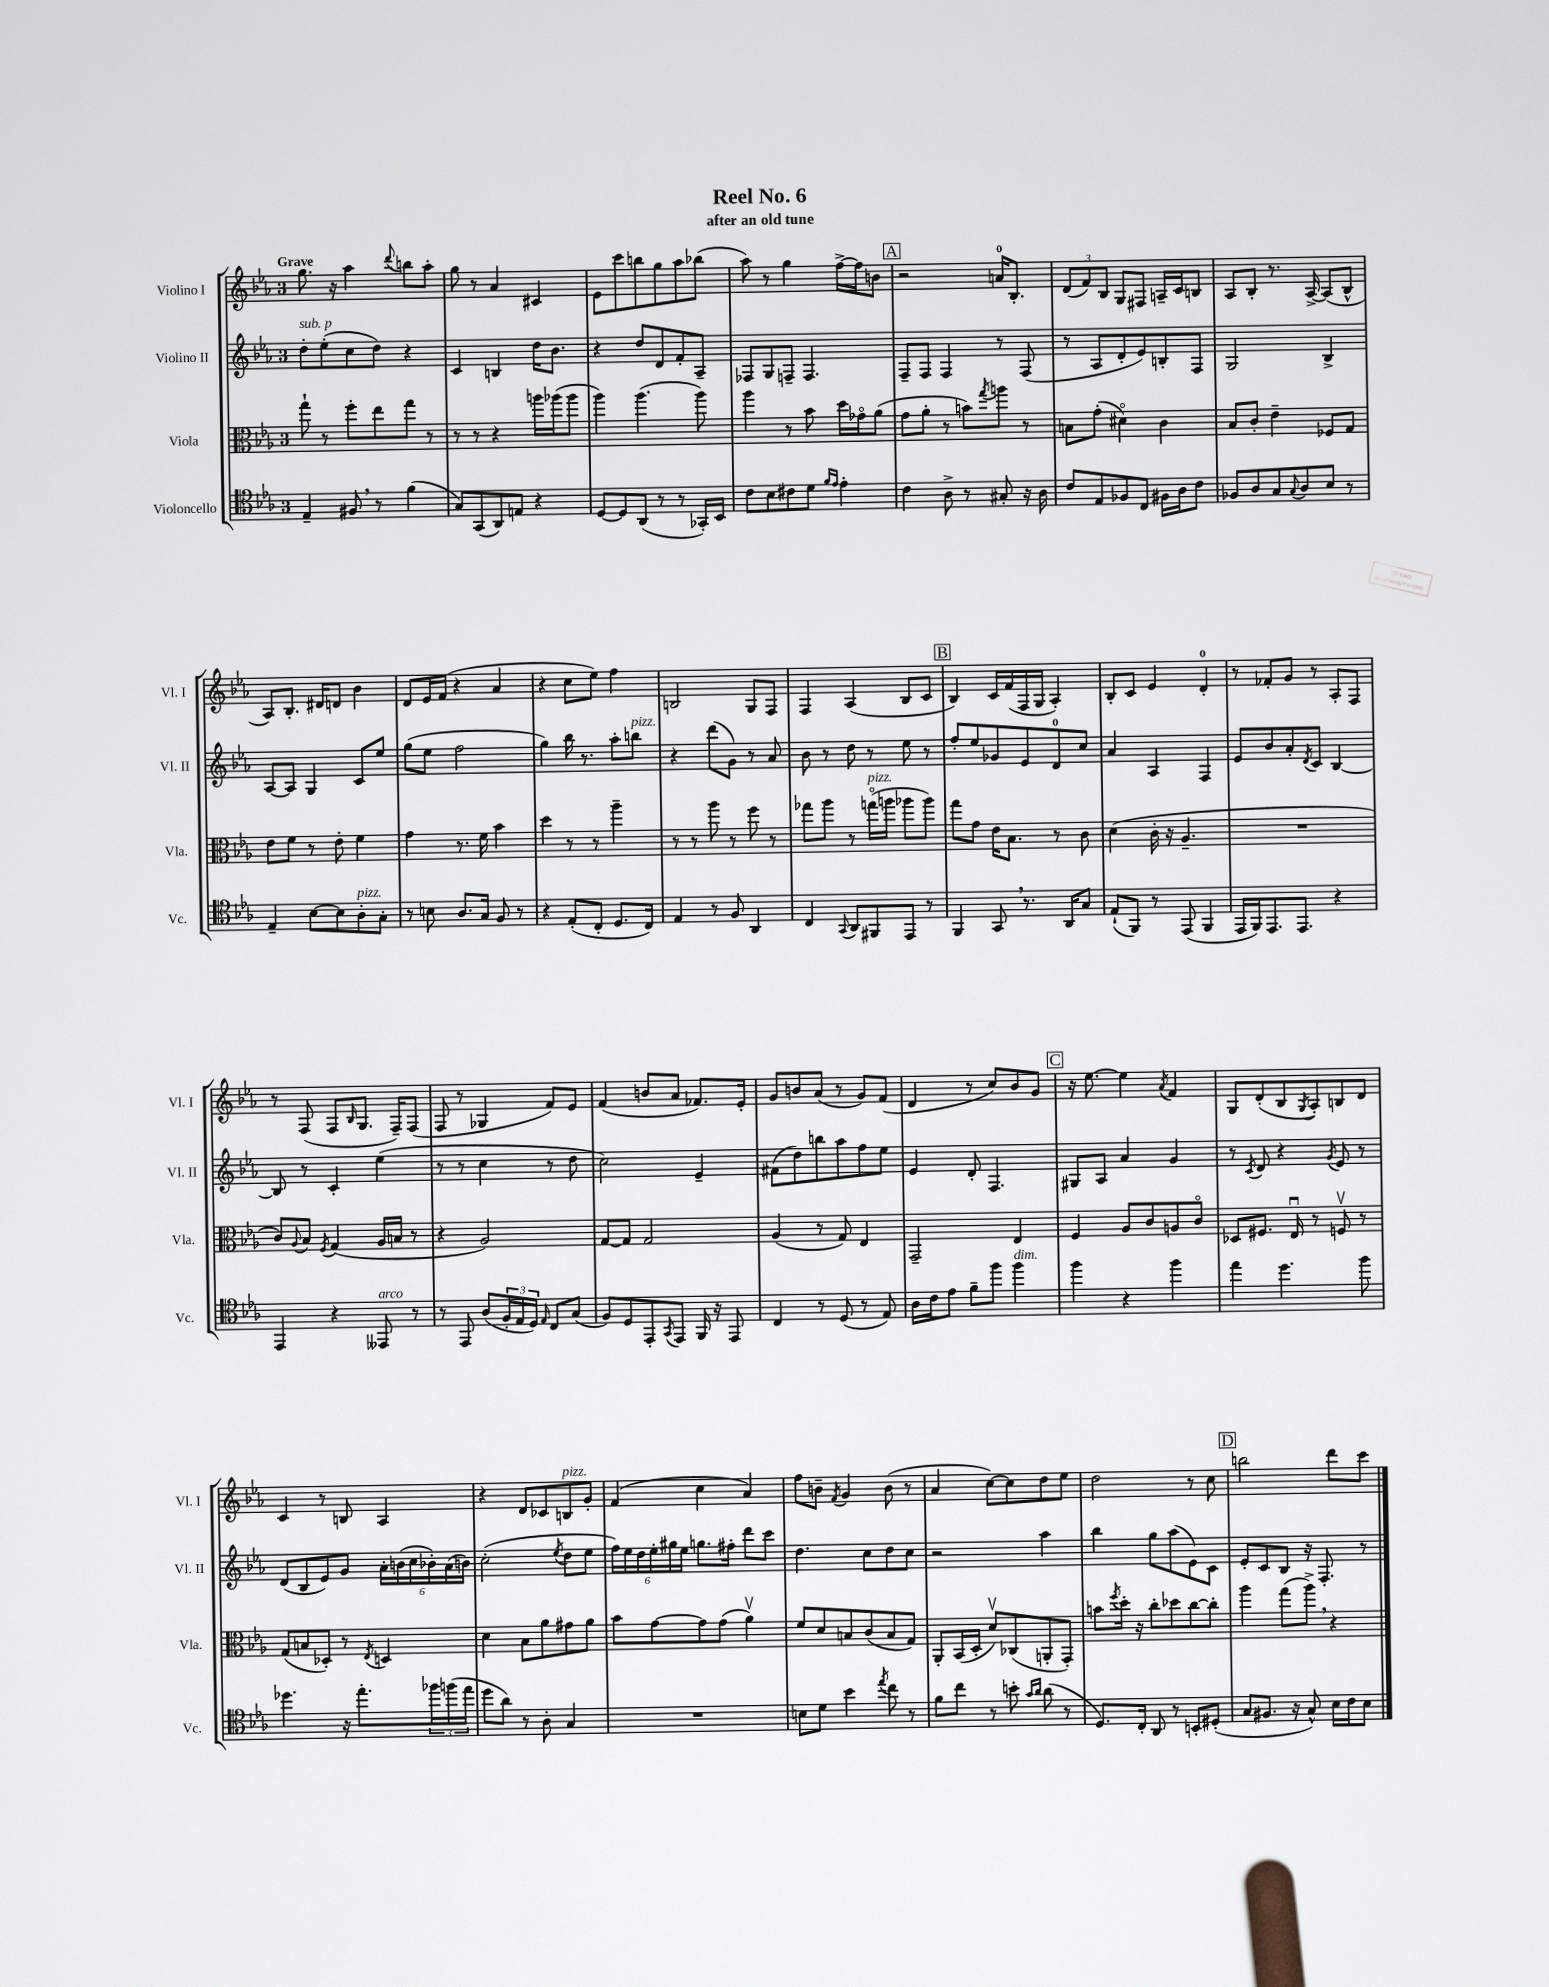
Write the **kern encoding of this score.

**kern	**kern	**kern	**kern
*staff4	*staff3	*staff2	*staff1
*clefC4	*clefC3	*clefG2	*clefG2
*k[b-e-a-]	*k[b-e-a-]	*k[b-e-a-]	*k[b-e-a-]
*M3/4	*M3/4	*M3/4	*M3/4
4E-~	8gg`	8dd'	8.gg
.	8r	(8ee-'	.
.	.	.	16r
8F#	8ff'	8cc	4aa-
8r	8ee-	8dd)	.
.	.	.	8qqddd
(4f	8gg	4r	8bb
.	8r	.	8aa-'
=	=	=	=
8G)	8r	4c	8gg
(8GG	8r	.	8r
8AA-)	4r	4B	4a-
8E	.	.	.
4r	16aa	16dd	4c#
.	(16aa-	8.b-	.
.	8aa-	.	.
=	=	=	=
[8D	4aa-)	4r	8e-
8D]	.	.	8ccc
(8AA-	(4.aa-	8dd	8bb
8r	.	8d	8gg
8r	.	8f'	8aa-
16GG-')	8aa-)	8A-~	(8bb-
16BB-	.	.	.
=	=	=	=
8c	4aa-	8F-	8aa-)
8B-	.	8G	8r
8c#	8r	8F~	4gg
8d	8b-	4.F	.
16qqf	.	.	.
16qqe-	.	.	.
4e-'	16dd	.	[16ff^
.	16g-o	.	16ff]
.	(8a-	.	8b
=	=	=	=
4c	8g	8F~	2r
.	8a-'	8F	.
8A-^	8r	4F	.
8r	8b)	.	.
.	8qgg	.	.
8G#'	8aa	8r	16a
.	.	.	8.B-'
16r	8r	(8F	.
16A-	.	.	.
=	=	=	=
8c	8B	8r	(12d
.	.	.	12f)
8E-	(8g'	8A-	.
.	.	.	12B-
8F-	4d#o)	8d'	8G
8C	.	8e-)	8F#
16F#	4c	8B'	16A~
16A-	.	.	16c
8c	.	8F	8B
=	=	=	=
8F-	8B-	2G	8A-
8A-	8c'	.	8B-'
8G	4e-~	.	8.r
8qqG	.	.	.
8A-	.	.	.
.	.	.	[16A-^
8B-	8F-	4B-^	(8A-]
8r	8G	.	8B-^^
=	=	=	=
4E-~	8e-	[8A-	8A-)
.	8f	8A-]	8.B-'
[8B-	8r	4G	.
.	.	.	16d#
8B-]	8e-'	.	8d
8A-'	4f	8c	4b-
8G'	.	8ee-	.
=	=	=	=
8r	4g	(8gg	8d
8B	.	8ee-	16e-
.	.	.	(16f
8.A-	8.r	2ff	4r
16G	16f	.	.
8F	4b-	.	4a-
8r	.	.	.
=	=	=	=
4r	4dd	4gg)	4r
(8E-'	8r	16bb-	8cc
.	.	8.r	.
8C'	8r	.	8ee-)
8.D	4aa-~	8aa-'	4ff
.	.	8bb	.
16C)	.	.	.
=	=	=	=
4E-	8r	4r	2B
.	8r	.	.
8r	8aa-	(8ddd	.
8F	8r	8g)	.
4AA-	8ff	8r	8G
.	8r	8a-	8F
=	=	=	=
4C	8gg-	8b-	4F
.	8aa-	8r	.
8qqGG	.	.	.
8AA-	8r	8dd	(4A-
8FF#	(16ggo	8r	.
.	16aa	.	.
8EE-	8aa-	8ee-	8B-
8r	8aa-)	8r	8c
=	=	=	=
4FF	8gg	8ff'	4B-)
.	8g	8ee-	.
8GG	16e-	8g-	16c
.	8.B-	.	(16f
8.r	.	8e-	16F
.	.	.	16G
.	8r	8d	4A-')
16AA-	.	.	.
8G	8c	8cc	.
=	=	=	=
(8E-`	(4d	4a-	8B-'
8FF)	.	.	8c
8r	16c'	4A-	4e-
.	16r	.	.
(8EE-	4.A-~	.	.
4FF	.	4F	4d'
=	=	=	=
16EE-	2.r	8e-	8r
16FF)	.	.	.
8.EE-	.	8b-	8f-'
.	.	8a-'	8g
8.EE-	.	.	.
.	.	8qd	.
.	.	8c	8r
4r	.	[4B-	8A-'
.	.	.	8F
=	=	=	=
4EE-	8c)	8B-]	8r
.	8qqA-	.	.
.	8B-	8r	(8F
.	8qF	.	.
4r	(4G	4c'	8F
.	.	.	16qqB-
.	.	.	8.G
8EE--	16A-	(4ee-	.
.	16B	.	16F~)
8r	8r	.	(8F
=	=	=	=
8r	4r	8r	8F
8EE-	.	8r	8r
(8A-	2A-)	4cc	4G-
24F'	.	.	.
24E-	.	.	.
24D)	.	.	.
16qqE-	.	.	.
8C	.	8r	8f)
(8G	.	8dd	8e-
=	=	=	=
8F)	[8G	2cc)	(4f
8D	8G]	.	.
8EE-'	2G	.	8b
8qGG	.	.	.
8EE-	.	.	8a-
16FF	.	4e-~	8.f-)
16r	.	.	.
8EE-	.	.	.
.	.	.	16e-'
=	=	=	=
4C	(4A-	(8f#	8g
.	.	8dd)	8b
8r	8r	8bb	(8a-
(8D	8G)	8aa-	8r
8r	4E-	8ff	8g)
8E-)	.	8ee-	(8f
=	=	=	=
16A-	2GG~	4e-	4d
16c	.	.	.
8e-	.	.	.
8f~	.	8d'	8r
8ff	.	4.F	8cc)
4ff	4E-	.	8b-
.	.	.	8g
=	=	=	=
4ff	4F	8G#	16r
.	.	.	[8.ee-
.	.	8A-	.
4r	8A-	4a-	4ee-]
.	8c	.	.
.	.	.	8qa-
4ff	8A	4g	4f
.	8co	.	.
=	=	=	=
4ee-	8D-	8r	8G
.	.	8qc	.
.	8.F#	8d	(8d'
4.dd	.	4r	8B-
.	16E-u	.	.
.	.	.	8qG
.	8r	.	8A-')
.	.	8qg	.
.	8Fv	8e-	8B
8ff	8r	8r	8d
=	=	=	=
4.dd-	(8G	(8d	4c
.	8B	8B-	.
.	8D-')	8e-)	8r
16r	8r	8g	8B
8.ee-'	.	.	.
.	8qE-	.	.
.	4D	24a-'	4A-
.	.	(24b	.
.	.	24cc	.
24ff-	.	24b-')	.
(24ff	.	(24a-	.
24ee-	.	24b)	.
=	=	=	=
8dd	4d	(2cc'	4r
8a-)	.	.	.
8r	8B-	.	8d
8A-'	8a-	.	8c-
.	.	8qee-	.
4G	8g#	8dd	8B
.	8a-	8ee-	8g'
=	=	=	=
2.r	8b-	24ff)	(4f
.	.	24ee-	.
.	.	24dd	.
.	[8g	24ee-'	.
.	.	24gg#	.
.	.	24ee-	.
.	8g]	8.gg	4cc
.	(8g	.	.
.	.	16ff#'	.
.	4a-v)	8ddd	4a-)
.	.	8ccc	.
=	=	=	=
8B	8f	4.dd	8ff
8d	8d	.	8b~
.	.	.	8qf
4b-	8B	.	4g
.	(8c	8cc	.
8qee-	.	.	.
8cc	8B	8dd	(8b
8r	8G)	8cc	8r
=	=	=	=
8f	8AA-'	2r	4a-
8cc	(16BB-	.	.
.	16D'	.	.
8r	8dv)	.	[8cc)
8b'	(8C-	.	8cc]
16qqg	.	.	.
16qqa-	.	.	.
(8a-	8AA'	4aa-	8dd
8r	8GG')	.	8ee-
=	=	=	=
8.D)	8b	4bb-	2dd
.	8qff	.	.
.	16dd'	.	.
16C'	16r	.	.
8AA-	8cc'	8gg	.
8r	8dd-	(8aa-	.
8BB'	[8cc	8e-)	8r
(8D#'	8cc']	8c	8cc
=	=	=	=
8G	4aa-	8e-'	2bb
8.F#	.	8c	.
.	(8gg	8B-	.
16r	.	.	.
8G^^)	8aa-^)	16r	.
.	.	8.F'	.
16B-	4r	.	8ddd
16c	.	.	.
8B-	.	8r	8ccc
==	==	==	==
*-	*-	*-	*-
